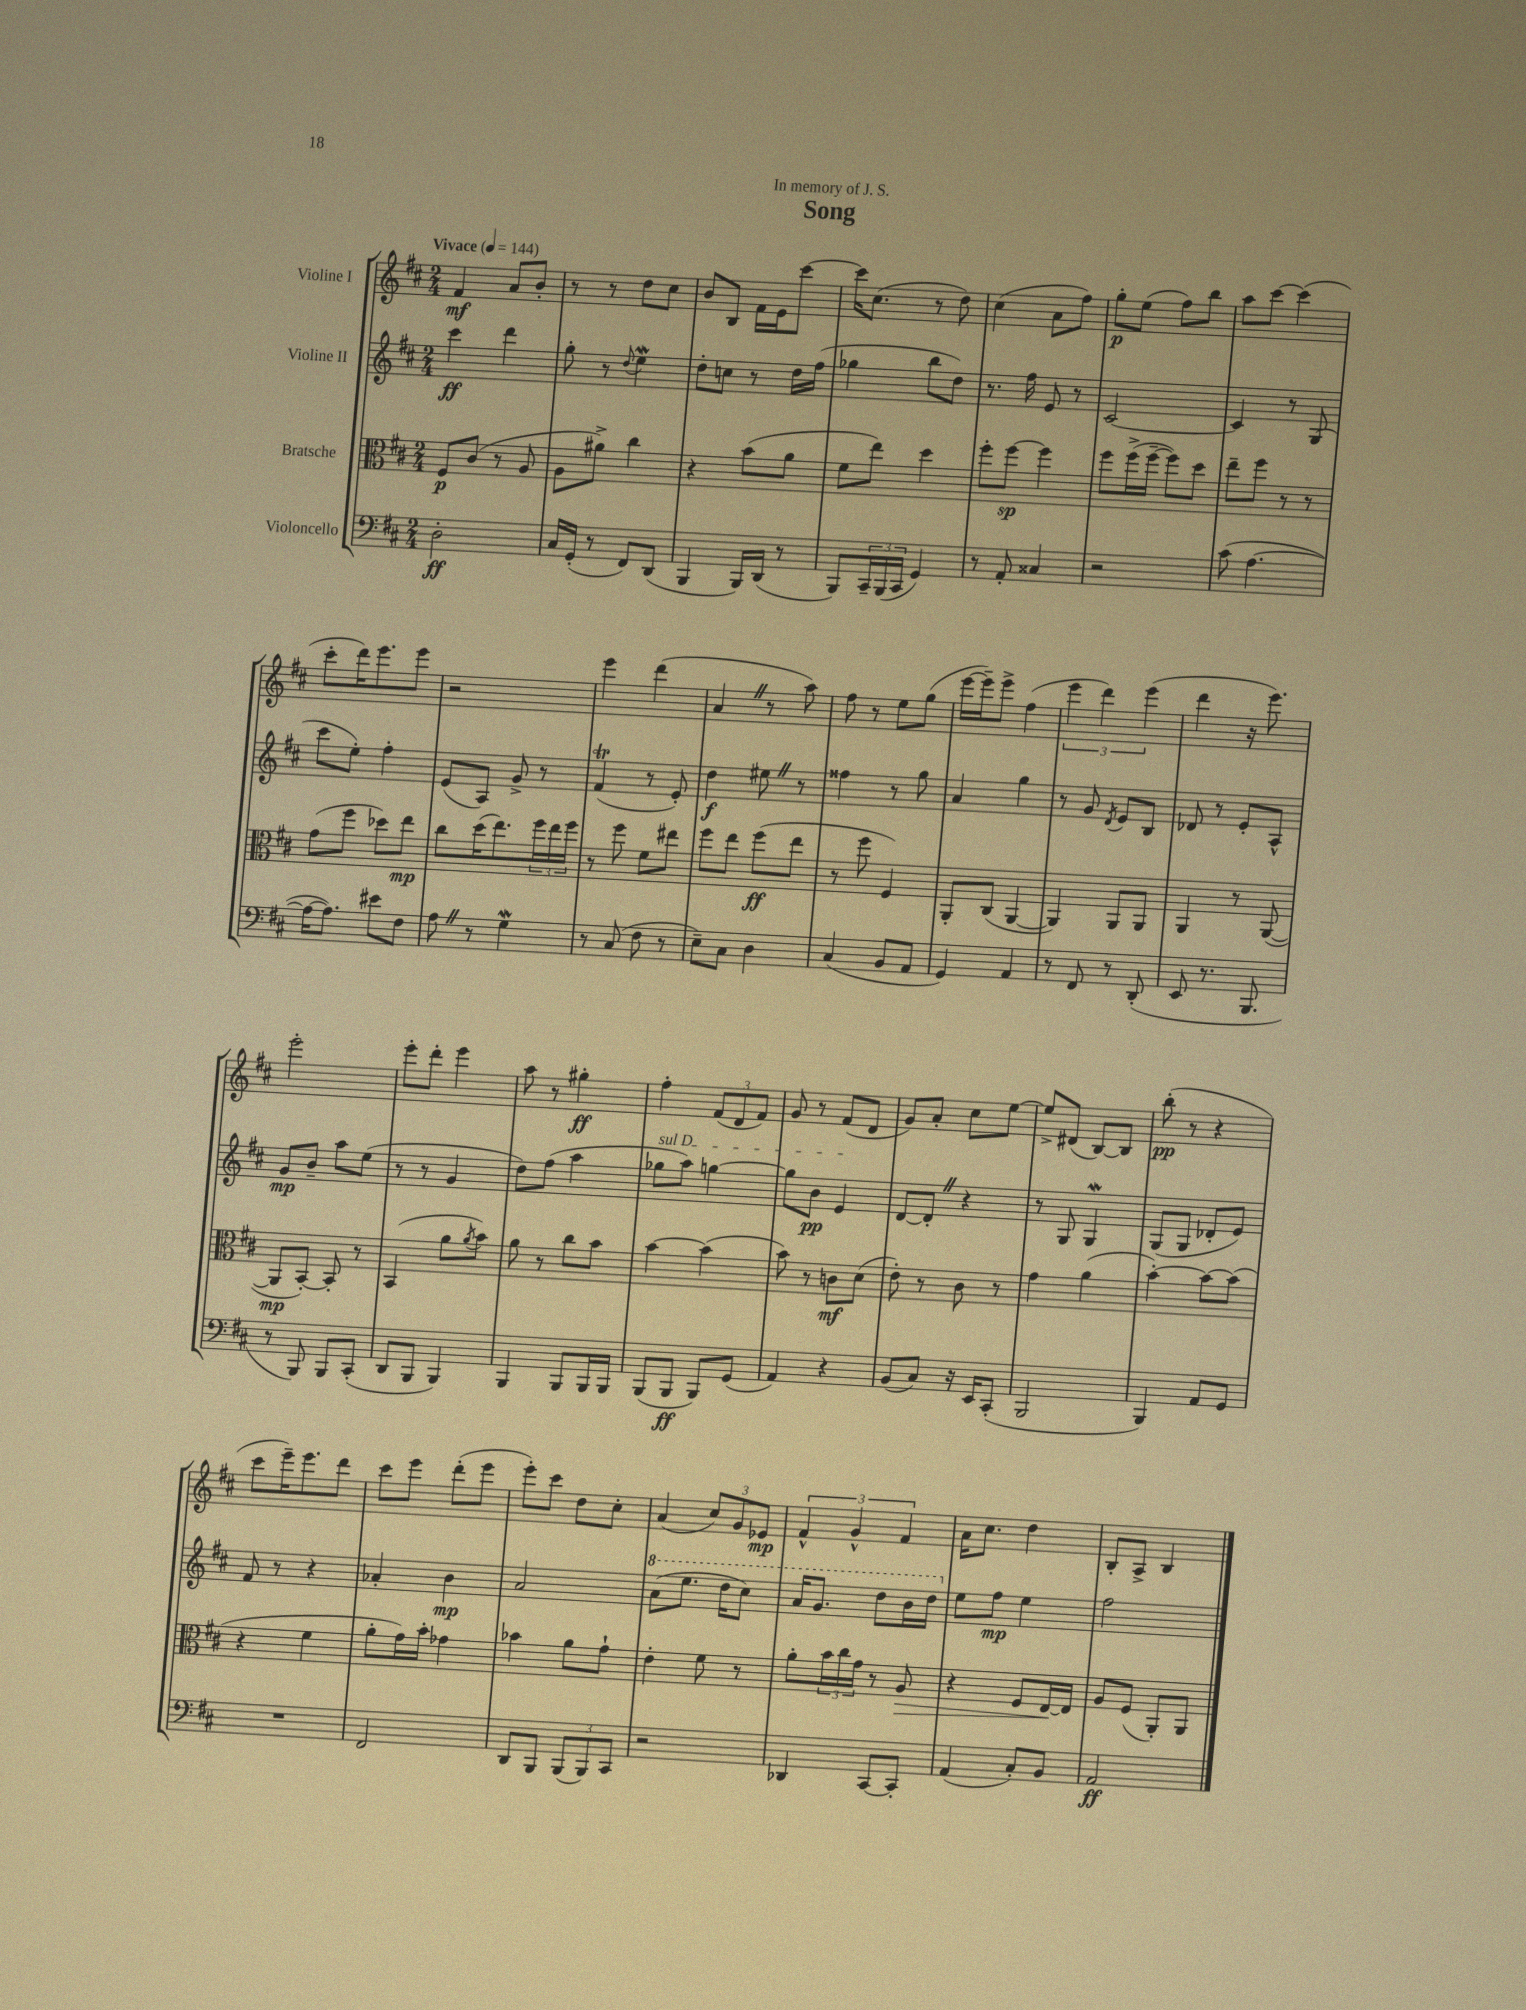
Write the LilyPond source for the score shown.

\header { title = "Song" dedication = "In memory of J. S." }
<<
\new StaffGroup <<
\new Staff = "s0" \with { instrumentName = "Violine I" } {
    \clef treble \key d \major \numericTimeSignature \time 2/4 \tempo "Vivace" 4 = 144
    fis'4\mf a'8 b'8-. |
    r8 r8 d''8 cis''8 |
    b'8 b8 fis'16 e'16 cis'''8~ |
    cis'''16 cis''8.( r8 d''8) |
    cis''4( a'8 fis''8) |
    g''8-.\p e''8( fis''8) b''8 |
    a''8 cis'''8~ cis'''4( |
    cis'''8-. d'''16) e'''8. e'''8 |
    r2 |
    e'''4 d'''4( |
    a'4 \once \override BreathingSign.text = \markup { \musicglyph "scripts.caesura.straight" } \breathe r8 a''8) |
    fis''8 r8 e''8 g''8( |
    e'''16~ e'''16--) e'''8-> fis''4( |
    \tuplet 3/2 { e'''4 d'''4) e'''4( } |
    d'''4 r16 e'''8.) |
    e'''2-. |
    e'''8-. d'''8-. e'''4 |
    a''8 r8 gis''4-.\ff |
    fis''4-. \tuplet 3/2 { fis'8( d'8 fis'8) } |
    g'8 r8 fis'8( d'8 |
    g'8) a'8-. cis''8 e''8~ |
    e''8-> dis'8( b8~) b8 |
    b''8-.\pp( r8 r4 |
    cis'''8 e'''16--) e'''8. d'''8 |
    cis'''8 e'''8 d'''8-.( e'''8 |
    e'''8-.) cis'''8 d''8 cis''8-. |
    a'4( \tuplet 3/2 { cis''8) g'8 ees'8\mp } |
    \tuplet 3/2 { fis'4-^ g'4-^ fis'4 } |
    a'16 cis''8. d''4 |
    b8-. a8-> b4 \bar "|." |
}
\new Staff = "s1" \with { instrumentName = "Violine II" } {
    \clef treble \key d \major \numericTimeSignature \time 2/4
    cis'''4\ff d'''4 |
    g''8-. r8 \appoggiatura { d''8 } e''4\mordent |
    d''8-. c''8 r8 d''16 fis''16( |
    ges''4 b''8 d''8) |
    r8. fis''16 e'8 r8 |
    cis'2~ |
    cis'4 r8 g8( |
    cis'''8 e''8-.) fis''4-. |
    e'8( a8) g'8-> r8 |
    fis'4\trill( r8 e'8-.) |
    d''4\f eis''8 \once \override BreathingSign.text = \markup { \musicglyph "scripts.caesura.straight" } \breathe r8 |
    fisis''4 r8 g''8 |
    a'4 g''4 |
    r8 g'8 \acciaccatura { d'8 } e'8 b8 |
    des'8 r8 e'8-. a8-^ |
    g'8\mp b'8-- a''8 e''8( |
    r8 r8 g'4 |
    d''8) fis''8( a''4 |
    \once \override TextSpanner.bound-details.left.text = \markup { \italic "sul D" } ges''8\startTextSpan a''8) g''4~ |
    g''8 b'8\pp e'4\stopTextSpan |
    d'8~ d'8-. \once \override BreathingSign.text = \markup { \musicglyph "scripts.caesura.straight" } \breathe r4 |
    r8 g8 g4\mordent |
    g8( g8 des'8-. e'8) |
    fis'8 r8 r4 |
    aes'4-. b'4\mp |
    a'2 |
    \ottava #1 a''8( e'''8. d'''16 cis'''8) |
    a''16 g''8. d'''8 b''16 d'''16 \ottava #0 |
    e''8 fis''8\mp e''4 |
    fis''2 \bar "|." |
}
\new Staff = "s2" \with { instrumentName = "Bratsche" } {
    \clef alto \key d \major \numericTimeSignature \time 2/4
    fis8\p cis'8( r8 a8 |
    a8 ais'8->) cis''4 |
    r4 b'8( a'8 |
    fis'8 e''8) d''4 |
    fis''8-. fis''8~\sp fis''4 |
    fis''8 fis''16->( fis''16~-- fis''8) d''8 |
    e''8-- fis''8 r8 r8 |
    g'8( fis''8 des''8) e''8\mp |
    cis''8 d''16( e''8.) \tuplet 3/2 { fis''16 e''16 fis''16 } |
    r8 fis''8 fis'8 eis''8 |
    fis''8 e''8 fis''8\ff( e''8 |
    r8 fis''8 fis4) |
    a,8-. cis8( a,4~ |
    a,4) a,8 a,8 |
    a,4 r8 a,8~( |
    a,8\mp b,8~-.) b,8-. r8 |
    b,4( a'8 \acciaccatura { a'8 } b'8) |
    a'8 r8 cis''8 b'8 |
    b'4~ b'4( |
    b'8) r8 c'8\mf d'8( |
    e'8-.) r8 cis'8 r8 |
    g'4 a'4( |
    b'4~-.) b'8~ b'8( |
    r4 fis'4 |
    a'8-. g'16) b'16-. ges'4 |
    bes'4 a'8 g'8-! |
    e'4-. fis'8 r8 |
    a'8-. \tuplet 3/2 { b'16 cis''16 g'16 } r8 a8\> |
    r4 fis8 e16~\! e16 |
    a8 fis8( a,8-.) a,8 \bar "|." |
}
\new Staff = "s3" \with { instrumentName = "Violoncello" } {
    \clef bass \key d \major \numericTimeSignature \time 2/4
    d2-.\ff |
    cis16 g,16-.( r8 fis,8) d,8( |
    b,,4 b,,16) d,16( r8 |
    b,,8) \tuplet 3/2 { cis,16-- b,,16( cis,16 } g,4) |
    r8 a,8-. cisis4 |
    r2 |
    cis'8( a4.~ |
    a16~ a8.) eis'8 fis8 |
    a8 \once \override BreathingSign.text = \markup { \musicglyph "scripts.caesura.straight" } \breathe r8 g4\mordent |
    r8 cis8( fis8 r8 |
    e8--) cis8 d4 |
    cis4( b,8 a,8 |
    g,4) a,4 |
    r8 fis,8 r8 d,8-.( |
    e,8 r8. b,,8. |
    r8 b,,8) b,,8 cis,8-.( |
    d,8 b,,8 b,,4) |
    b,,4 b,,8 b,,16 b,,16 |
    b,,8( b,,8\ff b,,8) g,8( |
    a,4) r4 |
    b,8( cis8) r16 e,16 cis,8-.( |
    b,,2 |
    b,,4) a,8 g,8 |
    R2 |
    fis,2 |
    d,8 b,,8 \tuplet 3/2 { b,,8( b,,8) cis,8 } |
    r2 |
    des,4 cis,8~ cis,8-. |
    a,4( cis8-.) b,8 |
    a,2\ff \bar "|." |
}
>>
>>
\layout { \context { \Score \remove "Bar_number_engraver" } }
